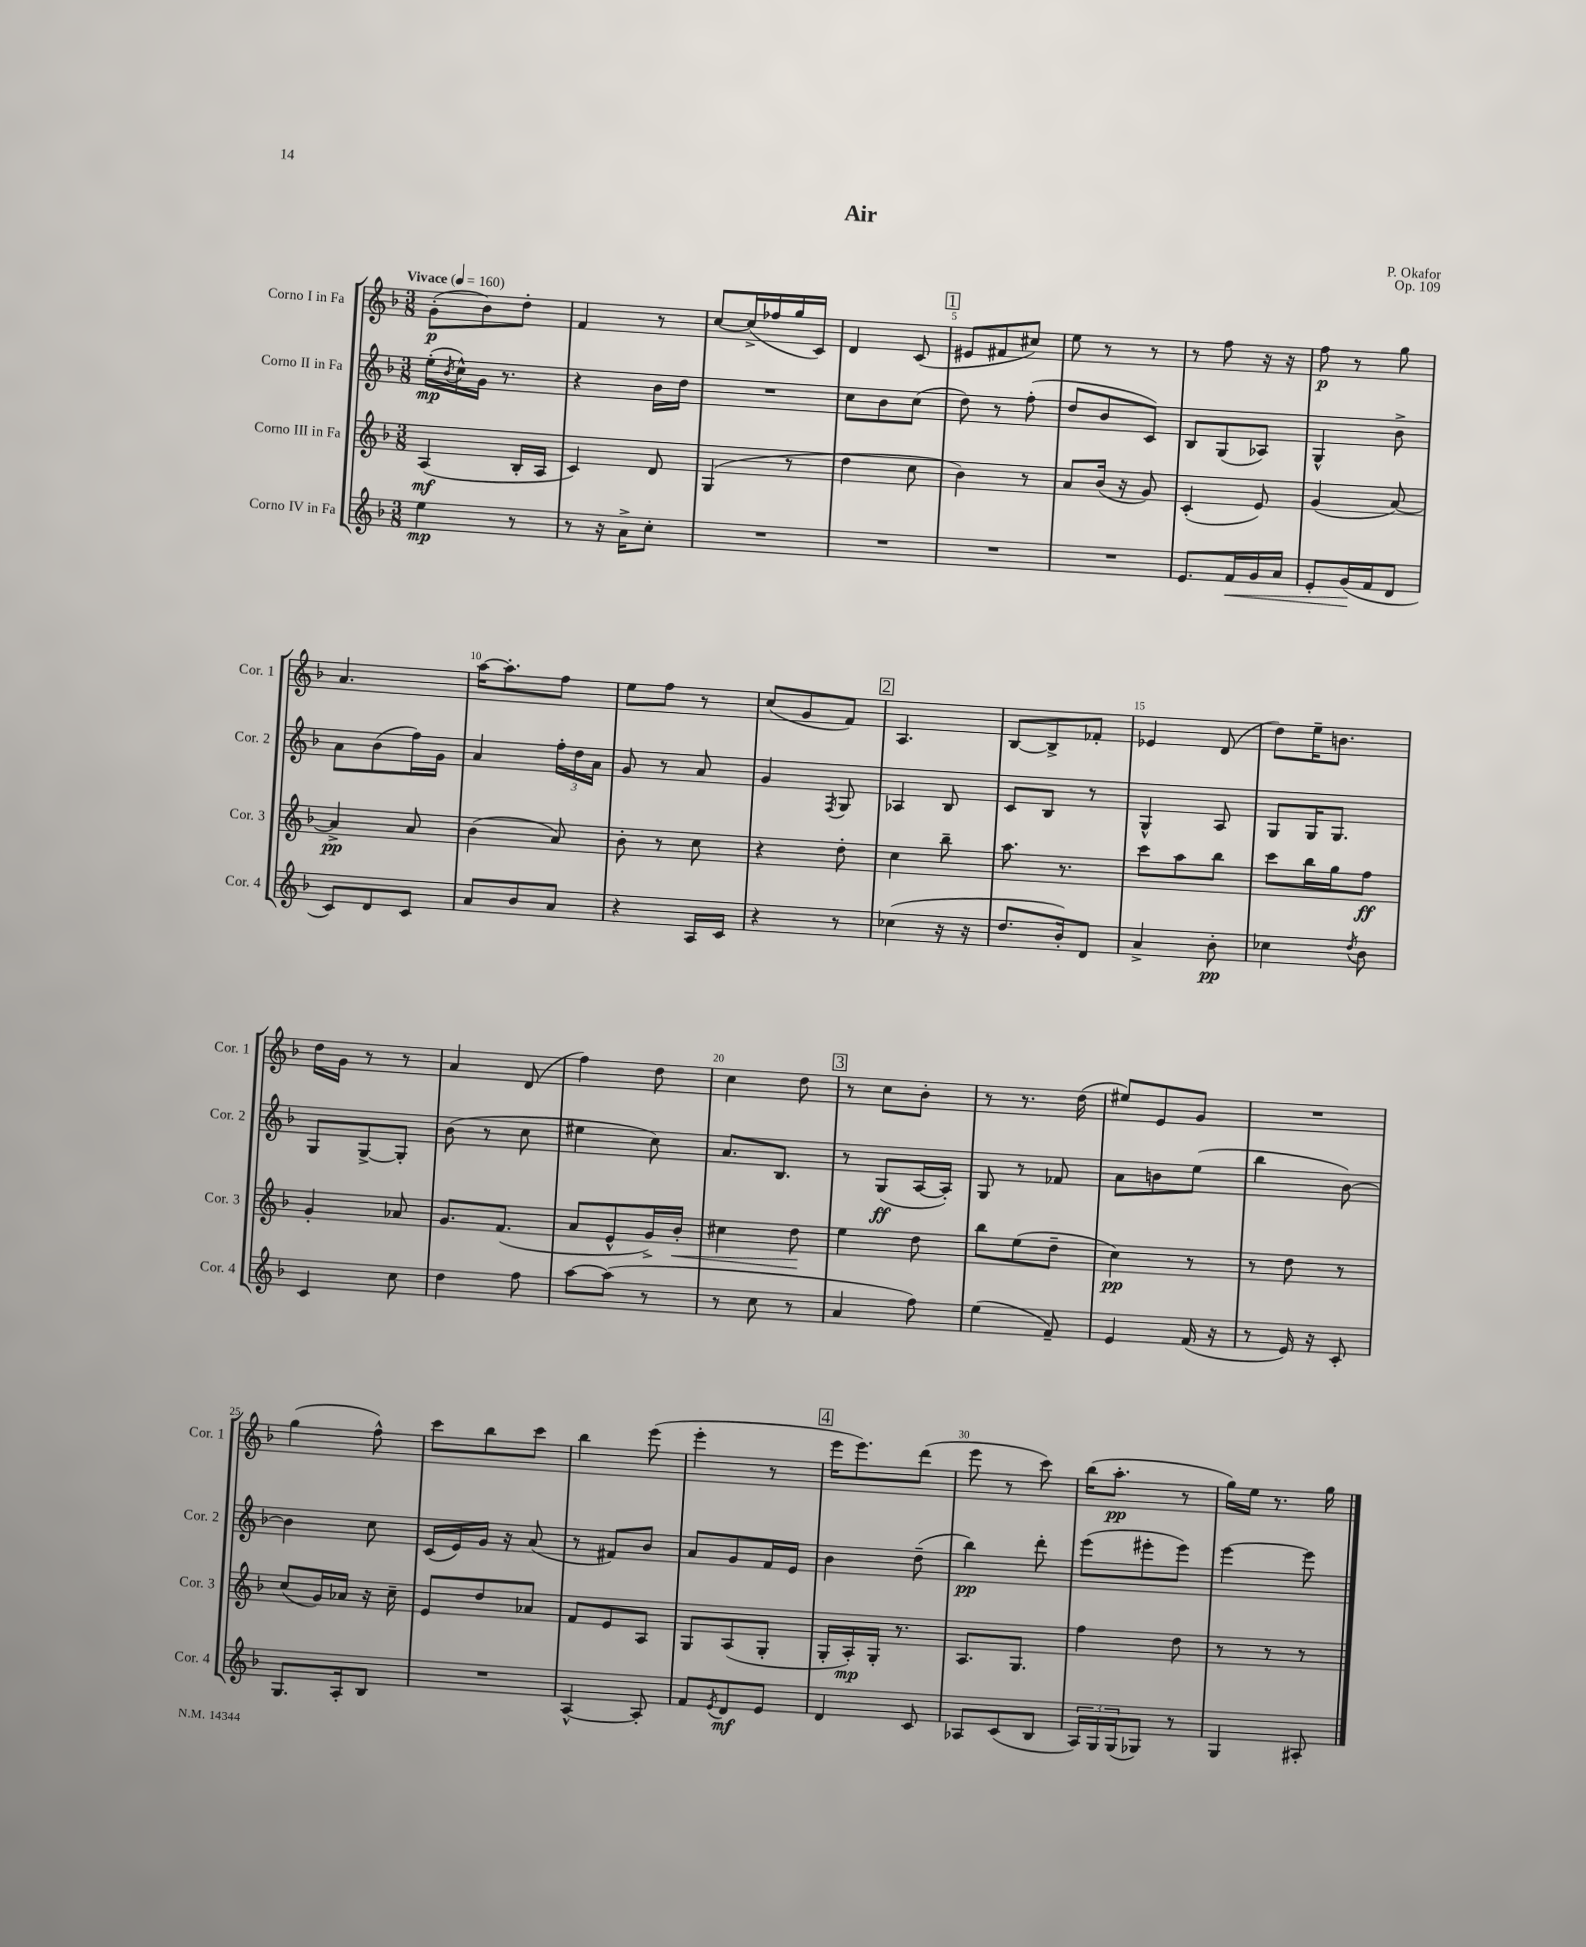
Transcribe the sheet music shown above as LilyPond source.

\header { title = "Air" composer = "P. Okafor" opus = "Op. 109" }
<<
\new StaffGroup <<
\new Staff = "s0" \with { instrumentName = "Corno I in Fa" shortInstrumentName = "Cor. 1" } {
    \clef treble \key f \major \numericTimeSignature \time 3/8 \tempo "Vivace" 4 = 160
    g'8-.\p( bes'8) d''8-. |
    f'4 r8 |
    c''8~ c''16->( fes''16 g''16 c'16) |
    d'4 c'8( |
    \mark \markup { \box "1" } eis'8 fis'8 cis''8) |
    e''8 r8 r8 |
    r8 f''8 r16 r16 |
    f''8\p r8 g''8 |
    a'4. |
    a''16~ a''8.-. f''8 |
    e''8 f''8 r8 |
    c''8( g'8 f'8) |
    \mark \markup { \box "2" } a4. |
    bes8~ bes8-> fes'8-. |
    ees'4 d'8( |
    d''8) e''16-- b'8. |
    d''16 g'16 r8 r8 |
    a'4 d'8( |
    f''4) d''8 |
    c''4 d''8 |
    \mark \markup { \box "3" } r8 c''8 bes'8-. |
    r8 r8. d''16( |
    eis''8) e'8 g'8 |
    R4. |
    g''4( f''8-^) |
    c'''8 bes''8 c'''8 |
    bes''4 e'''8( |
    e'''4-. r8 |
    \mark \markup { \box "4" } e'''16 e'''8.) d'''8( |
    e'''8 r8 c'''8) |
    bes''16( a''8.-.\pp r8 |
    g''16) e''16 r8. g''16 \bar "|." |
}
\new Staff = "s1" \with { instrumentName = "Corno II in Fa" shortInstrumentName = "Cor. 2" } {
    \clef treble \key f \major \numericTimeSignature \time 3/8
    e''16-.\mp( \acciaccatura { bes'8 } c''16-^) g'16 r8. |
    r4 bes'16 d''16 |
    R4. |
    c''8 bes'8 c''8( |
    \mark \markup { \box "1" } d''8) r8 f''8-.( |
    d''8 bes'8 c'8) |
    bes8 g8( aes8) |
    g4-^ bes'8-> |
    a'8 bes'8( f''16) g'16 |
    a'4 \tuplet 3/2 { f''16-. d''16 a'16 } |
    g'8 r8 a'8 |
    g'4 \acciaccatura { f8 } g8 |
    \mark \markup { \box "2" } aes4 bes8 |
    c'8 bes8 r8 |
    g4-^ a8 |
    g8 g16 g8. |
    g8 g8~-> g8-. |
    bes'8( r8 c''8 |
    eis''4 c''8) |
    a'8. bes8. |
    \mark \markup { \box "3" } r8 g8\ff( a16~ a16-.) |
    g8 r8 fes'8 |
    a'8 b'8 e''8( |
    bes''4 bes'8~) |
    bes'4 c''8 |
    c'16( e'16) g'16 r16 a'8( |
    r8 fis'8) bes'8 |
    a'8 g'8 f'16 e'16 |
    \mark \markup { \box "4" } bes'4 d''8--( |
    bes''4\pp) d'''8-. |
    e'''8( eis'''8-. eis'''8) |
    e'''4~ e'''8 \bar "|." |
}
\new Staff = "s2" \with { instrumentName = "Corno III in Fa" shortInstrumentName = "Cor. 3" } {
    \clef treble \key f \major \numericTimeSignature \time 3/8
    a4\mf( bes16-. a16 |
    c'4) d'8 |
    g4( r8 |
    d''4 c''8 |
    \mark \markup { \box "1" } bes'4) r8 |
    a'8 bes'16( r16 g'8) |
    c'4-.( e'8) |
    g'4( a'8~) |
    a'4->\pp a'8 |
    bes'4( a'8) |
    bes'8-. r8 c''8 |
    r4 d''8-. |
    \mark \markup { \box "2" } c''4 bes''8-- |
    a''8. r8. |
    c'''8 a''8 bes''8 |
    c'''8 bes''16 g''16 f''8\ff |
    g'4-. aes'8 |
    g'8. f'8.( |
    a'8 e'8-^ g'16->) bes'16-.\< |
    cis''4 d''8\! |
    \mark \markup { \box "3" } e''4 d''8 |
    bes''8 e''8( d''8-- |
    c''4\pp) r8 |
    r8 d''8 r8 |
    c''8( g'16) aes'16 r16 c''16-- |
    e'8 d''8 aes'8 |
    f'8 e'8 a8 |
    g8 a8( g8-. |
    \mark \markup { \box "4" } g16-. a16-.\mp) g16-. r8. |
    a8. g8. |
    f''4 d''8 |
    r8 r8 r8 \bar "|." |
}
\new Staff = "s3" \with { instrumentName = "Corno IV in Fa" shortInstrumentName = "Cor. 4" } {
    \clef treble \key f \major \numericTimeSignature \time 3/8
    e''4\mp r8 |
    r8 r16 a'16-> c''8-. |
    R4. |
    R4. |
    \mark \markup { \box "1" } R4. |
    R4. |
    e'8. f'16\< g'16 a'16 |
    e'8-. g'16\!( f'16 d'8 |
    c'8) d'8 c'8 |
    a'8 bes'8 a'8 |
    r4 a16 c'16 |
    r4 r8 |
    \mark \markup { \box "2" } ces''4( r16 r16 |
    d''8. bes'16-.) d'8 |
    a'4-> bes'8-.\pp |
    ces''4 \acciaccatura { d''8 } bes'8 |
    c'4 c''8 |
    d''4 f''8 |
    a''8~ a''8( r8 |
    r8 c''8 r8 |
    \mark \markup { \box "3" } a'4 f''8) |
    e''4( f'8--) |
    e'4 f'16( r16 |
    r8 e'16) r16 c'8-. |
    g8. a16-. bes8 |
    R4. |
    a4~-^ a8-. |
    f'8 \acciaccatura { e'8 } d'8\mf e'8 |
    \mark \markup { \box "4" } d'4 c'8 |
    aes8 c'8( bes8 |
    \tuplet 3/2 { a16) g16 g16( } ges8) r8 |
    g4 ais8-. \bar "|." |
}
>>
>>
\layout { \context { \Score \override BarNumber.break-visibility = ##(#f #t #t) barNumberVisibility = #(every-nth-bar-number-visible 5) } }
